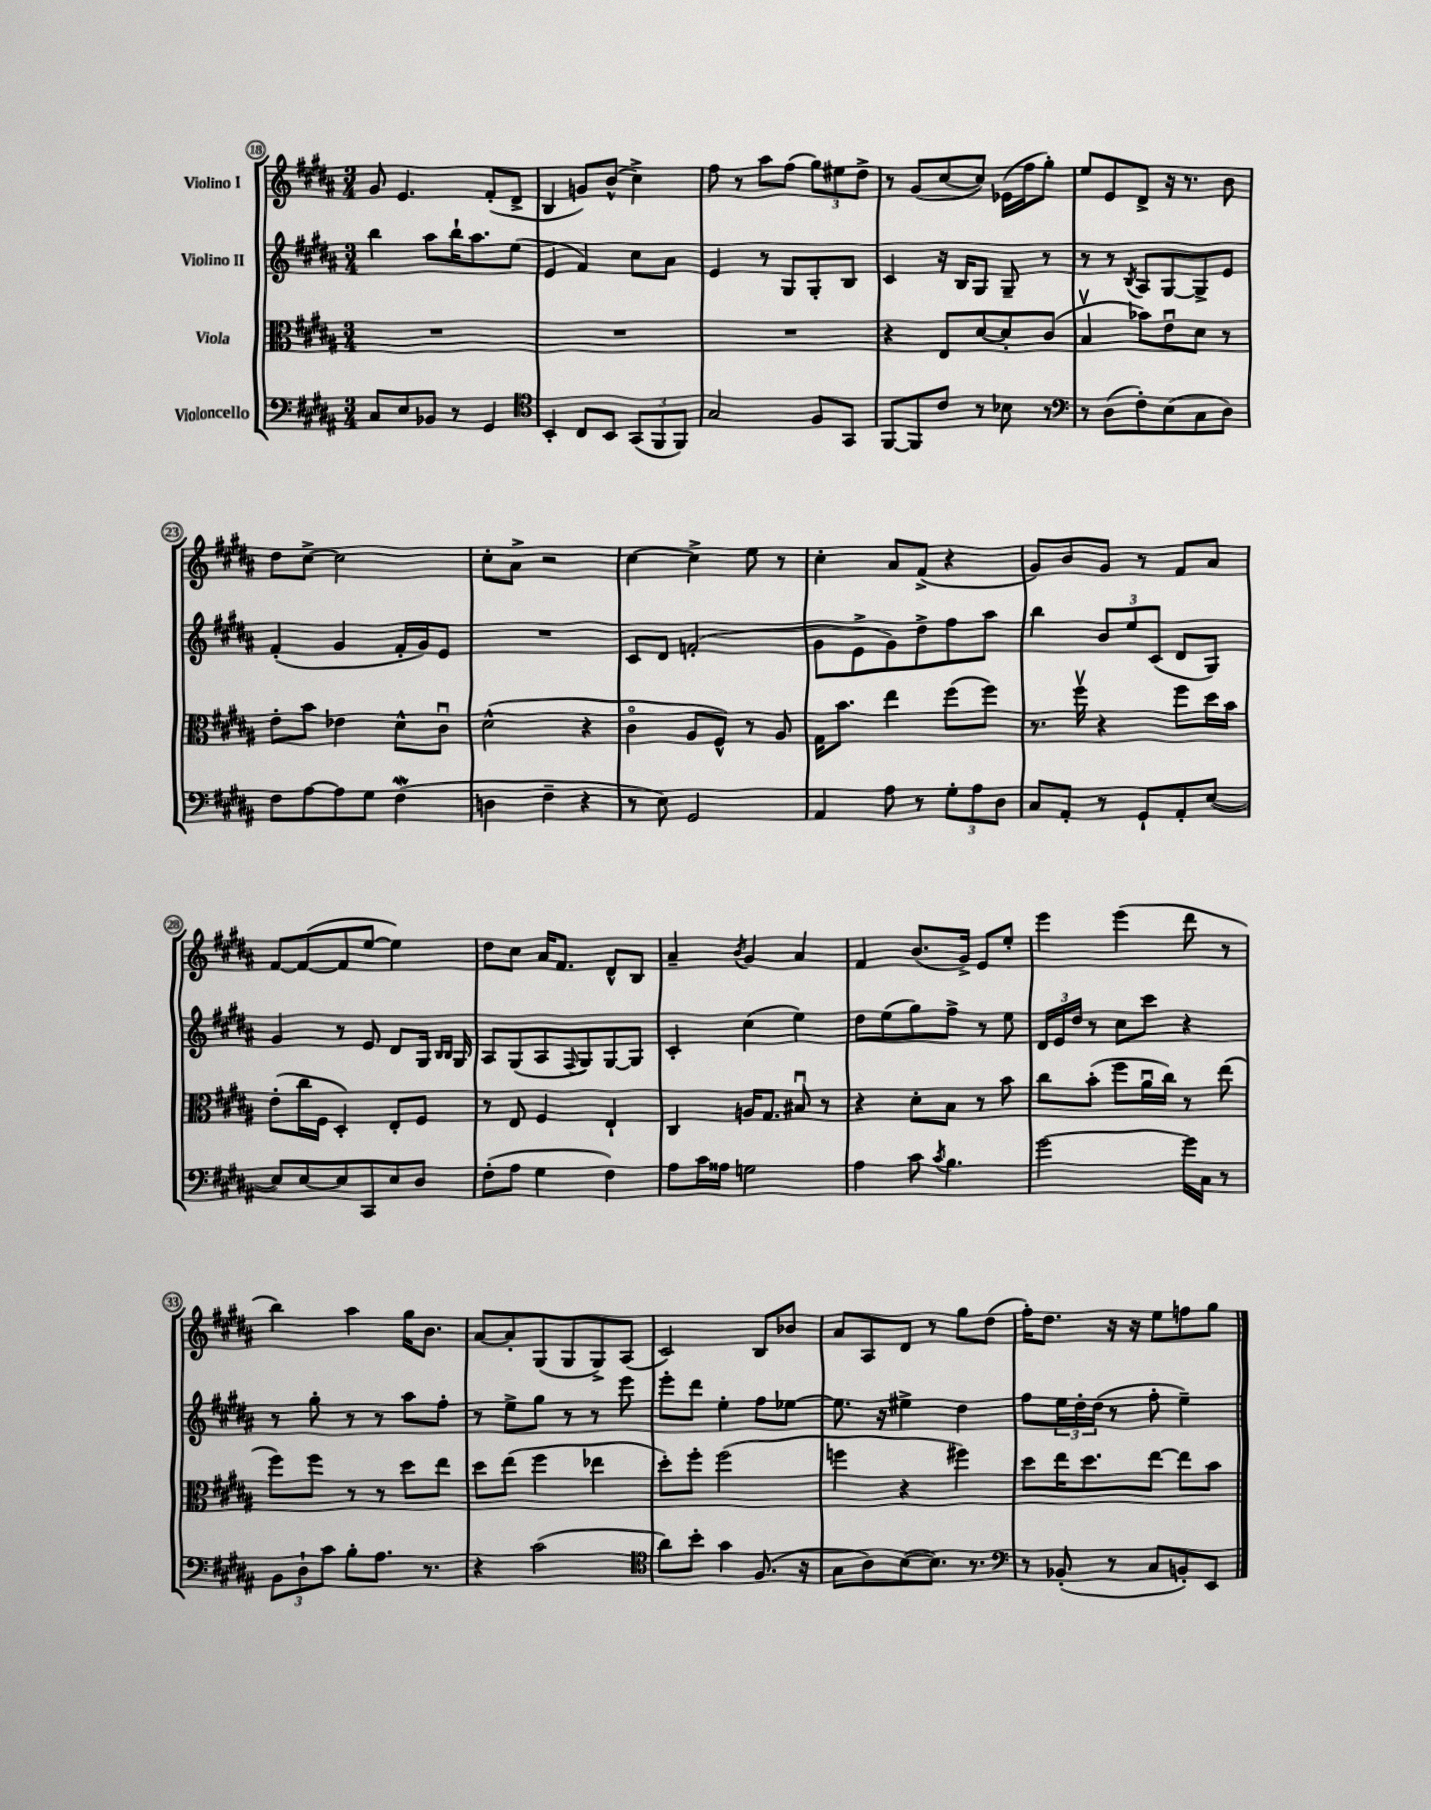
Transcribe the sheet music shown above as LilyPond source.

<<
\new StaffGroup <<
\new Staff = "s0" \with { instrumentName = "Violino I" } {
    \clef treble \key b \major \numericTimeSignature \time 3/4
    gis'8 e'4. fis'8-.( dis'8-> |
    b4 g'8) b'8-^( cis''4->) |
    fis''8 r8 ais''8 fis''8( \tuplet 3/2 { gis''8) eis''8 dis''8-> } |
    r8 gis'8( cis''8~ cis''8) ees'16( fis''16 gis''8-.) |
    e''8 e'8 dis'8-> r16 r8. b'8 |
    dis''8 cis''8~-> cis''2 |
    cis''8-. ais'8-> r2 |
    cis''4~ cis''4-> e''8 r8 |
    cis''4-. ais'8 fis'8->( r4 |
    gis'8) b'8 gis'8 r8 fis'8 ais'8 |
    fis'8~ fis'8~( fis'8 e''8~ e''4) |
    dis''8 cis''8 ais'16 fis'8. dis'8-^ b8 |
    ais'4-- \acciaccatura { b'8 } gis'4 ais'4 |
    fis'4 b'8.( gis'16->) e'8 e''8-. |
    e'''4 e'''4( dis'''8 r8 |
    b''4) ais''4 gis''16 b'8. |
    ais'8~ ais'8-. gis8( gis8 gis8->) ais8( |
    cis'2) b8 bes'8 |
    ais'8 ais8 dis'8 r8 gis''8 dis''8( |
    fis''16-.) dis''8. r16 r16 e''8 f''8 gis''8 \bar "|." |
}
\new Staff = "s1" \with { instrumentName = "Violino II" } {
    \clef treble \key b \major \numericTimeSignature \time 3/4
    b''4 ais''8 b''16-! ais''8. e''8( |
    e'4 fis'4) cis''8 ais'8 |
    e'4 r8 gis8 gis8-. b8 |
    cis'4 r16 b16 gis8 gis8-- r8 |
    r8 r8 \acciaccatura { b8 } ais8 gis8~ gis8-> e'8 |
    fis'4-.( gis'4 fis'16-. gis'16) e'8 |
    R2. |
    cis'8 dis'8 f'2-.( |
    gis'8 e'8-> gis'8) dis''8-> fis''8 ais''8 |
    b''4 \tuplet 3/2 { b'8 e''8 cis'8( } dis'8 gis8) |
    gis'4 r8 e'8 dis'8 gis16 \grace { b16 b16 } gis16 |
    ais8 gis8( ais8 \appoggiatura { fis8 } gis8) gis8~ gis8 |
    cis'4-. cis''4( e''4) |
    dis''8 e''8( gis''8) fis''8-> r8 e''8 |
    \tuplet 3/2 { dis'16 e'16 dis''16 } r8 cis''8 cis'''8 r4 |
    r8 gis''8-. r8 r8 ais''8 fis''8-. |
    r8 e''8-> gis''8 r8 r8 e'''8 |
    e'''8-. dis'''8 e''4-. fis''8 ees''8~ |
    ees''8. r16 eis''4-> dis''4 |
    fis''8 \tuplet 3/2 { e''16 dis''16-. dis''16( } r8 fis''8-. e''4--) \bar "|." |
}
\new Staff = "s2" \with { instrumentName = "Viola" } {
    \clef alto \key b \major \numericTimeSignature \time 3/4
    R2. |
    R2. |
    R2. |
    r4 e8 dis'8~ dis'8-. cis'8( |
    b4\upbow bes'8) e'8\downbow dis'8 r8 |
    e'8-. b'8 ees'4 dis'8-^ cis'8\downbow |
    dis'2-^( r4 |
    cis'4\flageolet ais8 fis8-^) r8 ais8 |
    gis16 b'8. e''4 fis''8( fis''8) |
    r8. fis''16\upbow r4 fis''8 dis''16 b'16 |
    e'8-.( cis''16 fis16 dis4-.) e8-. fis8 |
    r8 e8 fis4 e4-! |
    cis4 a16 gis8. bis8\downbow r8 |
    r4 dis'8-. b8 r8 b'8 |
    cis''8 b'8-.( fis''8 ais'16\downbow cis''16) r8 e''8( |
    fis''8) fis''8 r8 r8 dis''8 e''8 |
    dis''8 e''8( fis''4 ees''4 |
    dis''8-.) fis''8-. fis''2( |
    f''4 r4 fis''4) |
    dis''8 e''16 dis''8. e''8~ e''8 b'8 \bar "|." |
}
\new Staff = "s3" \with { instrumentName = "Violoncello" } {
    \clef bass \key b \major \numericTimeSignature \time 3/4
    cis8 e8 bes,8 r8 gis,4 |
    \clef tenor b,4-. cis8 b,8 \tuplet 3/2 { gis,8( fis,8 fis,8) } |
    gis2 fis8 gis,8 |
    fis,8~ fis,8 cis'8 r8 bes8 r8 |
    \clef bass r8 dis8( fis8-.) e8( cis8 dis8) |
    fis8 ais8~ ais8 gis8 fis4\mordent( |
    d4 fis4-- r4 |
    r8 e8) gis,2 |
    ais,4 ais8 r8 \tuplet 3/2 { gis8-. ais8 dis8 } |
    cis8 ais,8-. r8 gis,8-! ais,8-. e8~( |
    e8) e8~ e8 cis,8 e8 dis8 |
    fis8-.( ais8 gis4 fis4) |
    ais8 cis'16 aisis16 g2 |
    ais4 cis'8 \acciaccatura { cis'8 } b4. |
    gis'2~ gis'16 cis16 r8 |
    \tuplet 3/2 { b,8 dis8-! cis'8 } b8-. ais8. r8. |
    r4 cis'2( |
    \clef tenor ais'8) b'8-. gis'4 fis8.( r16 |
    gis8 ais8) b8~( b8.) r8. |
    \clef bass r8 bes,8-.( r8 cis8 b,8-.) e,8 \bar "|." |
}
>>
>>
\layout { \context { \Score currentBarNumber = #18 \override BarNumber.stencil = #(make-stencil-circler 0.1 0.3 ly:text-interface::print) } }
